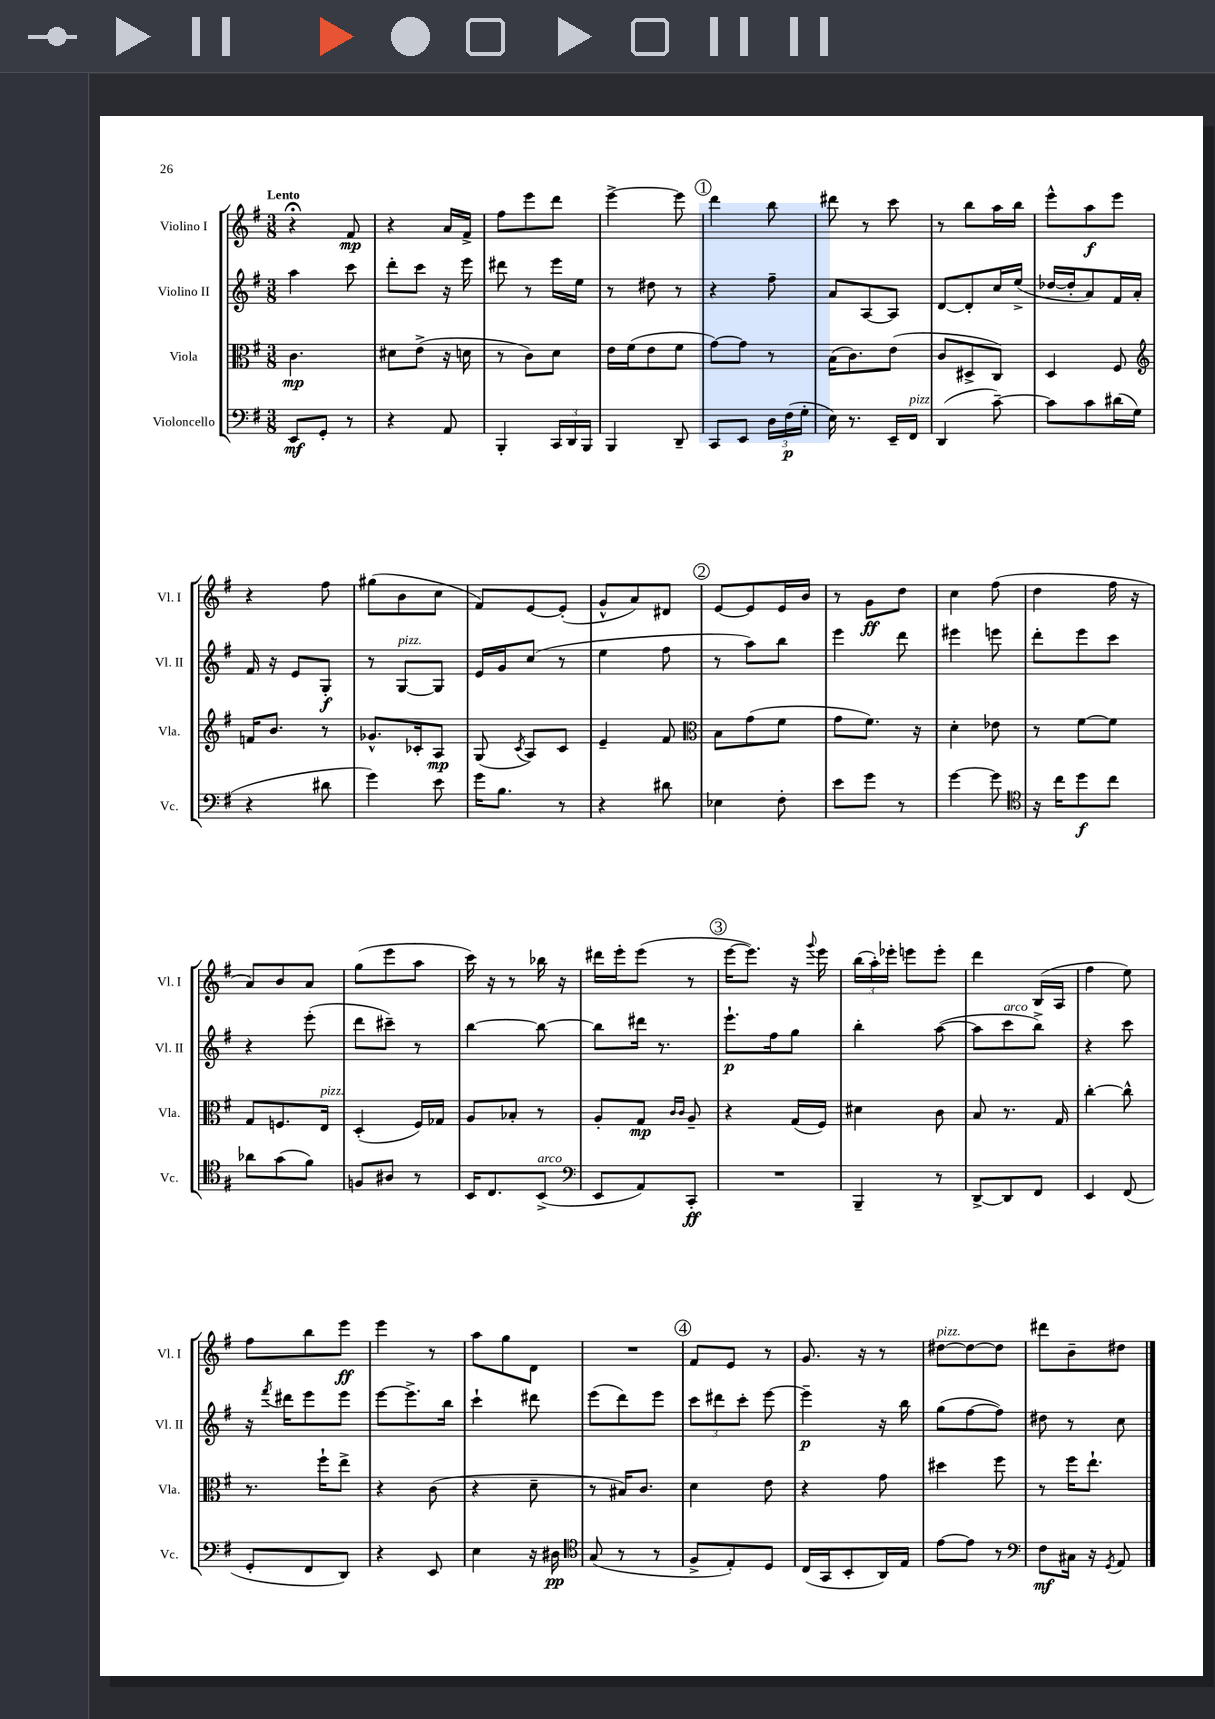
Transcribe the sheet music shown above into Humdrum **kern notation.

**kern	**dynam	**kern	**dynam	**kern	**dynam	**kern	**dynam
*part4	*part4	*part3	*part3	*part2	*part2	*part1	*part1
*staff4	*staff4	*staff3	*staff3	*staff2	*staff2	*staff1	*staff1
*I"Violoncello	*	*I"Viola	*	*I"Violino II	*	*I"Violino I	*
*I'Vc.	*	*I'Vla.	*	*I'Vl. II	*	*I'Vl. I	*
*clefF4	*	*clefC3	*	*clefG2	*	*clefG2	*
*k[f#]	*	*k[f#]	*	*k[f#]	*	*k[f#]	*
*M3/8	*	*M3/8	*	*M3/8	*	*M3/8	*
=1	=1	=1	=1	=1	=1	=1	=1
!	!	!	!	!	!	!LO:TX:a:B:t=Lento	!
8EE/L	mf	4.c\	mp	4aa\	.	4r;<	.
8GG'/J	.	.	.	.	.	.	.
8r	.	.	.	8ccc\	.	8f#/	mp
=2	=2	=2	=2	=2	=2	=2	=2
4r	.	8d#X\L	.	8ddd'\L	.	4r	.
.	.	(8e^\J	.	8ccc\J	.	.	.
8AA/	.	16r	.	16r	.	16a/LL	.
.	.	16dn\	.	16eee\	.	16f#^/JJ	.
=3	=3	=3	=3	=3	=3	=3	=3
4BBB'/	.	8r	.	8ddd#X\	.	8ff#\L	.
.	.	8c\L)	.	8r	.	8eee\	.
24CC/LL	.	8d\J	.	16eee\LL	.	8ddd\J	.
24DD/	.	.	.	.	.	.	.
.	.	.	.	16ee\JJ	.	.	.
24BBB/JJ	.	.	.	.	.	.	.
=4	=4	=4	=4	=4	=4	=4	=4
4BBB/	.	16e\LL	.	8r	.	[4eee^\	.
.	.	(16f#\J	.	.	.	.	.
.	.	8e\	.	8dd#X\	.	.	.
8DD~/	.	8f#\J	.	8r	.	8eee\]	.
!!LO:REH:place=s1:t=1
=5	=5	=5	=5	=5	=5	=5	=5
8CC/L	.	[8g\L)	.	4r	.	4ddd\	.
8EE/J	.	8g\J]	.	.	.	.	.
24D\LL	.	8r	.	8ff#~\	.	8bb\	.
(24F#\	p	.	.	.	.	.	.
24G'\JJ	.	.	.	.	.	.	.
=6	=6	=6	=6	=6	=6	=6	=6
16E\)	.	(16B\KL	.	8a/L	.	8ddd#X\	.
8.r	.	8.c\)	.	.	.	.	.
.	.	.	.	[8A/	.	8r	.
16EE~/LL	.	(8e\J	.	8A/J]	.	8ccc\	.
!LO:TX:a:i:t=pizz.	!	!	!	!	!	!	!
16FF#/JJ	.	.	.	.	.	.	.
=7	=7	=7	=7	=7	=7	=7	=7
(4DD/	.	8c/L	.	[8d/L	.	8r	.
.	.	8D#X^/	.	8d'/]	.	8bb\L	.
[8c~\)	.	8C/J)	.	16cc/L	.	16aa\L	.
.	.	.	.	(16ee^/JJ	.	16bb\JJ	.
=8	=8	=8	=8	=8	=8	=8	=8
8c\L]	.	4D/	.	[16dd-X/LL	.	8eee^^\L	.
.	.	.	.	16dd-'/J]	.	.	.
8c\	.	.	.	8a/)	.	8aa\	f
(16d#X\L	.	8F#/	.	16f#/L	.	8eee\J	.
16G\JJ	.	.	.	16a'/JJ	.	.	.
!!LO:LB:g=z
=9	=9	=9	=9	=9	=9	=9	=9
*	*	*clefG2	*	*	*	*	*
4r	.	16fn/KL	.	16f#/	.	4r	.
.	.	8.b/J	.	16r	.	.	.
.	.	.	.	8e/L	.	.	.
8d#X\	.	8r	.	8G'/J	f	8ff#\	.
=10	=10	=10	=10	=10	=10	=10	=10
4g\)	.	8.g-X^^/L	.	8r	.	(8gg#X\L	.
!	!	!	!	!LO:TX:a:i:t=pizz.	!	!	!
.	.	.	.	[8G/L	.	8b\	.
.	.	16c-X'/k	.	.	.	.	.
8e\	.	8A/J	mp	8G/J]	.	8cc\J	.
=11	=11	=11	=11	=11	=11	=11	=11
16g\KL	.	(8G/	.	16e/LL	.	8f#/L)	.
8.B\J	.	.	.	16g/J	.	.	.
.	.	8qc/	.	.	.	.	.
.	.	8A/L)	.	(8cc/J	.	[8e/	.
8r	.	8c/J	.	8r	.	(8e'/J]	.
=12	=12	=12	=12	=12	=12	=12	=12
4r	.	4e~/	.	4ee\	.	8g^^/L	.
.	.	.	.	.	.	8a/)	.
8d#X\	.	8f#/	.	8ff#\	.	8d#X/J	.
!!LO:REH:place=s1:t=2
=13	=13	=13	=13	=13	=13	=13	=13
*	*	*clefC3	*	*	*	*	*
4E-X\	.	8B\L	.	8r	.	[8e/L	.
.	.	(8g\	.	8aa\L)	.	8e/]	.
8F#'\	.	8f#\J	.	8bb\J	.	16e/L	.
.	.	.	.	.	.	16b/JJ	.
=14	=14	=14	=14	=14	=14	=14	=14
8e\L	.	8g\L	.	4eee\	.	8r	.
8g\J	.	8.f#\J)	.	.	.	8g\L	ff
8r	.	.	.	8ddd\	.	8dd\J	.
.	.	16r	.	.	.	.	.
=15	=15	=15	=15	=15	=15	=15	=15
[4g\	.	4d'\	.	4eee#X\	.	4cc\	.
8g\]	.	8e-X\	.	8eeen\	.	(8ff#\	.
=16	=16	=16	=16	=16	=16	=16	=16
*clefC4	*	*	*	*	*	*	*
16r	.	8r	.	8ddd'\L	.	4dd\	.
16cc\KL	.	.	.	.	.	.	.
8dd\	f	[8f#\L	.	8eee\	.	.	.
8cc\J	.	8f#\J]	.	8ccc\J	.	16ff#\	.
.	.	.	.	.	.	16r	.
!!LO:LB:g=z
=17	=17	=17	=17	=17	=17	=17	=17
8a-X\L	.	8G/L	.	4r	.	8a/L)	.
(8g\	.	8.Fn/	.	.	.	8b/	.
8f#\J)	.	.	.	(8eee'\	.	8a/J	.
!	!	!LO:TX:a:i:t=pizz.	!	!	!	!	!
.	.	16E/Jk	.	.	.	.	.
=18	=18	=18	=18	=18	=18	=18	=18
8Fn/L	.	(4D'/	.	8ddd\L	.	(8gg\L	.
8A#X/J	.	.	.	8ccc#X~\J)	.	8eee\	.
8r	.	16F#/LL)	.	8r	.	8aa\J	.
.	.	16G-X/JJ	.	.	.	.	.
=19	=19	=19	=19	=19	=19	=19	=19
16BB/KL	.	8A/L	.	[4bb\	.	16ccc\)	.
8.C/	.	.	.	.	.	16r	.
.	.	8B-X'/J	.	.	.	8r	.
!LO:TX:a:i:t=arco	!	!	!	!	!	!	!
(8BB^/J	.	8r	.	8bb\_	.	16bb-X\	.
.	.	.	.	.	.	16r	.
=20	=20	=20	=20	=20	=20	=20	=20
*clefF4	*	*	*	*	*	*	*
8EE/L	.	8A'/L	.	8bb\L]	.	16ddd#X\LL	.
.	.	.	.	.	.	16eee'\J	.
8AA/)	.	8G/J	mp	16ddd#X\Jk	.	(8eee\J	.
.	.	.	.	8.r	.	.	.
.	.	16qqc/LL	.	.	.	.	.
.	.	16qqc/JJ	.	.	.	.	.
8CC'/J	ff	8A~/	.	.	.	8r	.
!!LO:REH:place=s1:t=3
=21	=21	=21	=21	=21	=21	=21	=21
4.r	.	4r	.	8.eee`\L	p	[16eee\KL	.
.	.	.	.	.	.	8.eee\J])	.
.	.	.	.	16ff#\k	.	.	.
.	.	(16G/LL	.	8gg\J	.	16r	.
.	.	.	.	.	.	8qqggg/	.
.	.	16F#/JJ)	.	.	.	16eee\	.
=22	=22	=22	=22	=22	=22	=22	=22
4BBB~/	.	4d#X\	.	4bb'\	.	(24bb\LL	.
.	.	.	.	.	.	24aa'\)	.
.	.	.	.	.	.	24eee-X'\JJ	.
.	.	.	.	.	.	8eeen\L	.
8r	.	8c\	.	([8aa\	.	8eee'\J	.
=23	=23	=23	=23	=23	=23	=23	=23
[8DD^/L	.	8B/	.	8aa\L]	.	4ddd\	.
!	!	!	!	!LO:TX:a:i:t=arco	!	!	!
8DD/]	.	8.r	.	8ccc\	.	.	.
8FF#/J	.	.	.	8bb^\J)	.	(16B/LL	.
.	.	16G/	.	.	.	16A/JJ	.
=24	=24	=24	=24	=24	=24	=24	=24
4EE/	.	[4cc'\	.	4r	.	4ff#\	.
(8FF#/	.	8cc^^\]	.	8ccc\	.	8ee\)	.
!!LO:LB:g=z
=25	=25	=25	=25	=25	=25	=25	=25
8GG'/L	.	8.r	.	16r	.	8ff#\L	.
.	.	.	.	8qfff#/	.	.	.
.	.	.	.	16ddd#X\KL	.	.	.
8FF#/	.	.	.	8eee\	.	8bb\	.
.	.	16ff#`\KL	.	.	.	.	.
8DD/J)	.	8ee^\J	.	8eee\J	.	8eee\J	ff
=26	=26	=26	=26	=26	=26	=26	=26
4r	.	4r	.	[8eee\L	.	4eee\	.
.	.	.	.	8.eee^\]	.	.	.
8EE/	.	(8c\	.	.	.	8r	.
.	.	.	.	16bb\Jk	.	.	.
=27	=27	=27	=27	=27	=27	=27	=27
4E\	.	4r	.	4ccc`\	.	8aa\L	.
.	.	.	.	.	.	8gg\	.
16r	.	8d~\	.	8ddd#X\	.	8d\J	.
16D#X\	pp	.	.	.	.	.	.
=28	=28	=28	=28	=28	=28	=28	=28
*clefC4	*	*	*	*	*	*	*
(8G/	.	8r	.	(8eee\L	.	4.r	.
8r	.	16B#X/KL)	.	8ddd\)	.	.	.
.	.	8.c/J	.	.	.	.	.
8r	.	.	.	8eee\J	.	.	.
!!LO:REH:place=s1:t=4
=29	=29	=29	=29	=29	=29	=29	=29
8F#^/L	.	4d\	.	12ccc\L	.	8f#/L	.
.	.	.	.	12ddd#X\	.	.	.
8E'/)	.	.	.	.	.	8e/J	.
.	.	.	.	12ccc'\J	.	.	.
8D/J	.	8e\	.	[8eee\	.	8r	.
=30	=30	=30	=30	=30	=30	=30	=30
(16C/LL	.	4r	.	4eee~\]	p	8.g/	.
16GG/J	.	.	.	.	.	.	.
8BB'/	.	.	.	.	.	.	.
.	.	.	.	.	.	16r	.
16AA/L)	.	8g\	.	16r	.	8r	.
16E/JJ	.	.	.	16bb\	.	.	.
=31	=31	=31	=31	=31	=31	=31	=31
!	!	!	!	!	!	!LO:TX:a:i:t=pizz.	!
[8e\L	.	4dd#X\	.	(8gg\L	.	[8dd#X\L	.
8e\J]	.	.	.	[8ff#\	.	8dd#\_	.
8r	.	8ff#\	.	8ff#\J])	.	8dd#\J]	.
=32	=32	=32	=32	=32	=32	=32	=32
*clefF4	*	*	*	*	*	*	*
8F#\L	mf	8r	.	8dd#X\	.	8ddd#X\L	.
16C#X\Jk	.	16ff#\KL	.	8r	.	8b~\	.
16r	.	8.ee`\J	.	.	.	.	.
8qGG/	.	.	.	.	.	.	.
8AA/	.	.	.	8cc\	.	8dd#X\J	.
==	==	==	==	==	==	==	==
*-	*-	*-	*-	*-	*-	*-	*-
